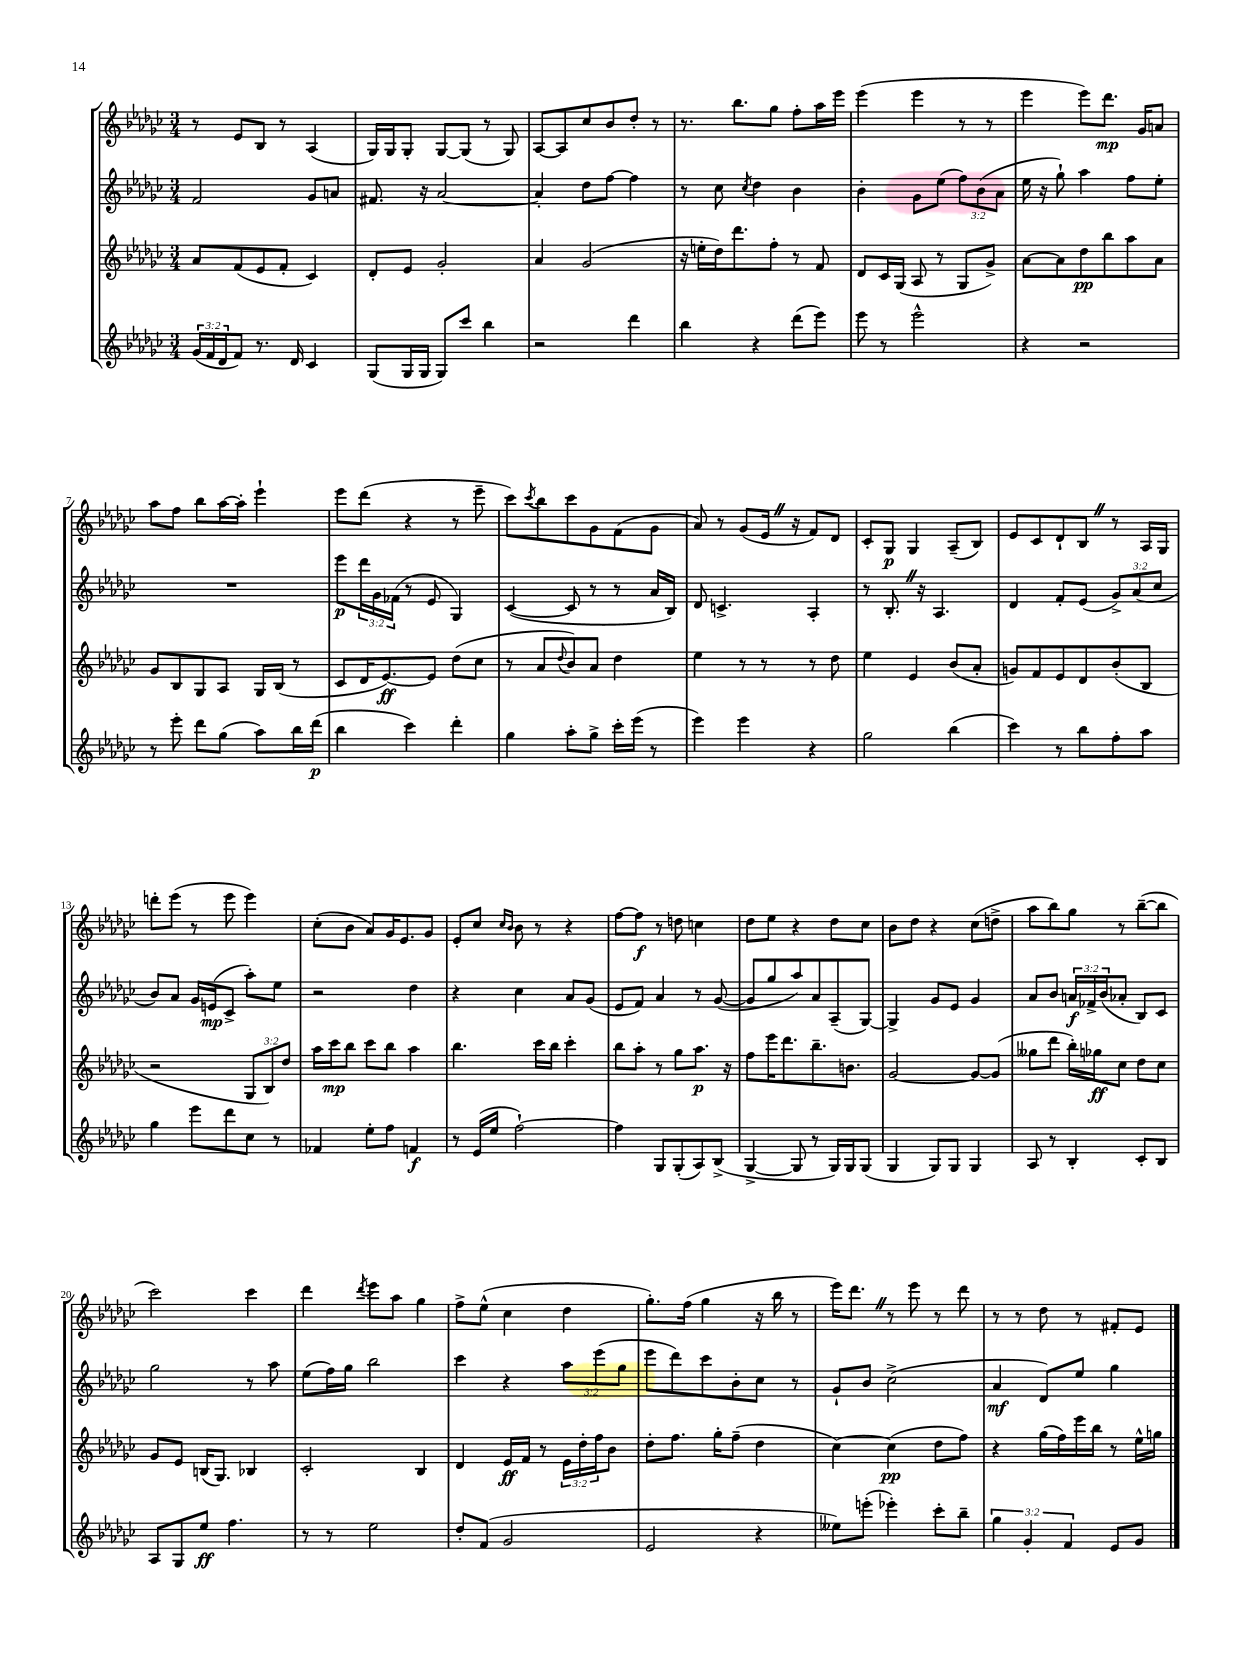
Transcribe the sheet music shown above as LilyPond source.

<<
\new StaffGroup <<
\new Staff = "s0" {
    \clef treble \key ges \major \numericTimeSignature \time 3/4
    r8 ees'8 bes8 r8 aes4( |
    ges16) ges16 ges8-. ges8~ ges8( r8 ges8) |
    aes8~ aes8 ces''8 bes'8 des''8-. r8 |
    r8. bes''8. ges''8 f''8-. aes''16 ees'''16 |
    ees'''4( ees'''4 r8 r8 |
    ees'''4 ees'''8) des'''8.\mp ges'16 a'8 |
    aes''8 f''8 bes''8 aes''16~ aes''16-. ees'''4-! |
    ees'''8 des'''8( r4 r8 ees'''8-- |
    ces'''8) \acciaccatura { ces'''8 } bes''8 ces'''8 ges'8 f'8( ges'8 |
    aes'8) r8 ges'8( ees'16 \once \override BreathingSign.text = \markup { \musicglyph "scripts.caesura.straight" } \breathe r16 f'8) des'8 |
    ces'8-. ges8\p ges4 aes8--( bes8) |
    ees'8 ces'8 des'8-! bes8 \once \override BreathingSign.text = \markup { \musicglyph "scripts.caesura.straight" } \breathe r8 aes16 ges16 |
    d'''8-. ees'''8( r8 ees'''8 ees'''4) |
    ces''8-.( bes'8 aes'8) ges'16 ees'8. ges'8 |
    ees'8-. ces''8 \grace { ces''16 bes'16 } bes'8 r8 r4 |
    f''8~ f''8\f r8 d''8 c''4 |
    des''8 ees''8 r4 des''8 ces''8 |
    bes'8 des''8 r4 ces''8( d''8-> |
    aes''8 bes''8) ges''8 r8 bes''8~--( bes''8 |
    ces'''2) ces'''4 |
    des'''4 \acciaccatura { des'''8 } ees'''8 aes''8 ges''4 |
    f''8-> ees''8-^( ces''4 des''4 |
    ges''8.-.) f''16( ges''4 r16 bes''16 r8 |
    ees'''16) des'''8. \once \override BreathingSign.text = \markup { \musicglyph "scripts.caesura.straight" } \breathe r8 ees'''8 r8 des'''8 |
    r8 r8 des''8 r8 fis'8-. ees'8 \bar "|." |
}
\new Staff = "s1" {
    \clef treble \key ges \major \numericTimeSignature \time 3/4 \override Staff.TupletNumber.text = #tuplet-number::calc-fraction-text
    f'2 ges'8 a'8 |
    fis'8. r16 aes'2~ |
    aes'4-. des''8 f''8~ f''4 |
    r8 ces''8 \acciaccatura { ces''8 } des''4 bes'4 |
    bes'4-. ges'8 ees''8( \tuplet 3/2 { f''8) bes'8( aes'8 } |
    ees''16 r16 ges''8-!) aes''4 f''8 ees''8-. |
    R2. |
    ees'''8\p \tuplet 3/2 { des'''16 ges'16 fes'16( } r8 ees'8 ges4) |
    ces'4~( ces'8 r8 r8 aes'16 bes16) |
    des'8 c'4.-> aes4-. |
    r8 bes8.-. \once \override BreathingSign.text = \markup { \musicglyph "scripts.caesura.straight" } \breathe r16 aes4. |
    des'4 f'8-. ees'8( \tuplet 3/2 { ges'8->) aes'8( ces''8 } |
    bes'8) aes'8 ges'16 e'16\mp( ces'8-> aes''8-.) ees''8 |
    r2 des''4 |
    r4 ces''4 aes'8 ges'8( |
    ees'8 f'8) aes'4 r8 ges'8~( |
    ges'8 ges''8 aes''8) aes'8 aes8--( ges8~) |
    ges4-> ges'8 ees'8 ges'4 |
    aes'8 bes'8 \tuplet 3/2 { a'16\f fes'16-> bes'16( } aes'8-. bes8) ces'8 |
    ges''2 r8 aes''8 |
    ees''8( f''16) ges''16 bes''2 |
    ces'''4 r4 \tuplet 3/2 { aes''8 ees'''8( ges''8 } |
    ees'''8 des'''8) ces'''8 bes'8-. ces''8 r8 |
    ges'8-! bes'8 ces''2->( |
    aes'4\mf des'8) ees''8 ges''4 \bar "|." |
}
\new Staff = "s2" {
    \clef treble \key ges \major \numericTimeSignature \time 3/4 \override Staff.TupletNumber.text = #tuplet-number::calc-fraction-text
    aes'8 f'8( ees'8 f'8-. ces'4) |
    des'8-. ees'8 ges'2-. |
    aes'4 ges'2( |
    r16 e''16-. des''16) des'''8. f''8-. r8 f'8 |
    des'8 ces'16 ges16( aes8 r8 ges8 ges'8->) |
    aes'8~ aes'8 des''8\pp bes''8 aes''8 aes'8 |
    ges'8 bes8 ges8 aes8 ges16 bes16( r8 |
    ces'8 des'16 ees'8.~\ff) ees'8 des''8( ces''8 |
    r8 aes'8 \appoggiatura { des''8 } bes'8) aes'8 des''4 |
    ees''4 r8 r8 r8 des''8 |
    ees''4 ees'4 bes'8( aes'8-. |
    g'8) f'8 ees'8 des'8 bes'8-.( bes8 |
    r2 \tuplet 3/2 { ges8 bes8) des''8 } |
    aes''16 ces'''16\mp bes''8 ces'''8 bes''8 aes''4 |
    bes''4. ces'''16 bes''16 ces'''4-. |
    bes''8 aes''8-. r8 ges''8 aes''8.\p r16 |
    f''8 ees'''16 des'''8. bes''8.-- b'8. |
    ges'2~ ges'8~ ges'8( |
    geses''8 des'''8 bes''16-.) ges''16\ff ces''8 des''8 ces''8 |
    ges'8 ees'8 b16( ges8.) bes4 |
    ces'2-. bes4 |
    des'4 ees'16\ff f'16 r8 \tuplet 3/2 { ees'16 des''16-. f''16 } bes'8 |
    des''8-. f''8. ges''16-. f''8--( des''4 |
    ces''4~) ces''4\pp( des''8 f''8) |
    r4 ges''16( f''16) ees'''16 bes''16 r8 ees''16-^ g''16 \bar "|." |
}
\new Staff = "s3" {
    \clef treble \key ges \major \numericTimeSignature \time 3/4 \override Staff.TupletNumber.text = #tuplet-number::calc-fraction-text
    \tuplet 3/2 { ges'16( f'16 des'16 } f'8) r8. des'16 ces'4 |
    ges8( ges16 ges16 ges8) ces'''8 bes''4 |
    r2 des'''4 |
    bes''4 r4 des'''8( ees'''8) |
    ees'''8 r8 ees'''2-^ |
    r4 r2 |
    r8 ees'''8-. des'''8 ges''8( aes''8) bes''16 des'''16\p( |
    bes''4 ces'''4) des'''4-. |
    ges''4 aes''8-. ges''8-> ces'''16-. ees'''16( r8 |
    ees'''4) ees'''4 r4 |
    ges''2 bes''4( |
    ces'''4) r8 bes''8 f''8-. aes''8 |
    ges''4 ees'''8 des'''8 ces''8 r8 |
    fes'4 ees''8-. f''8 f'4\f |
    r8 ees'16( ees''16 f''2~-!) |
    f''4 ges8 ges8-.( aes8) bes8->( |
    ges4~-> ges8 r8 ges16) ges16 ges8( |
    ges4 ges8) ges8 ges4 |
    aes8 r8 bes4-. ces'8-. bes8 |
    aes8 ges8 ees''8\ff f''4. |
    r8 r8 ees''2 |
    des''8-. f'8( ges'2 |
    ees'2 r4 |
    eeses''8) e'''8-.( ees'''4-.) ces'''8-. bes''8-- |
    \tuplet 3/2 { ges''4 ges'4-. f'4 } ees'8 ges'8 \bar "|." |
}
>>
>>
